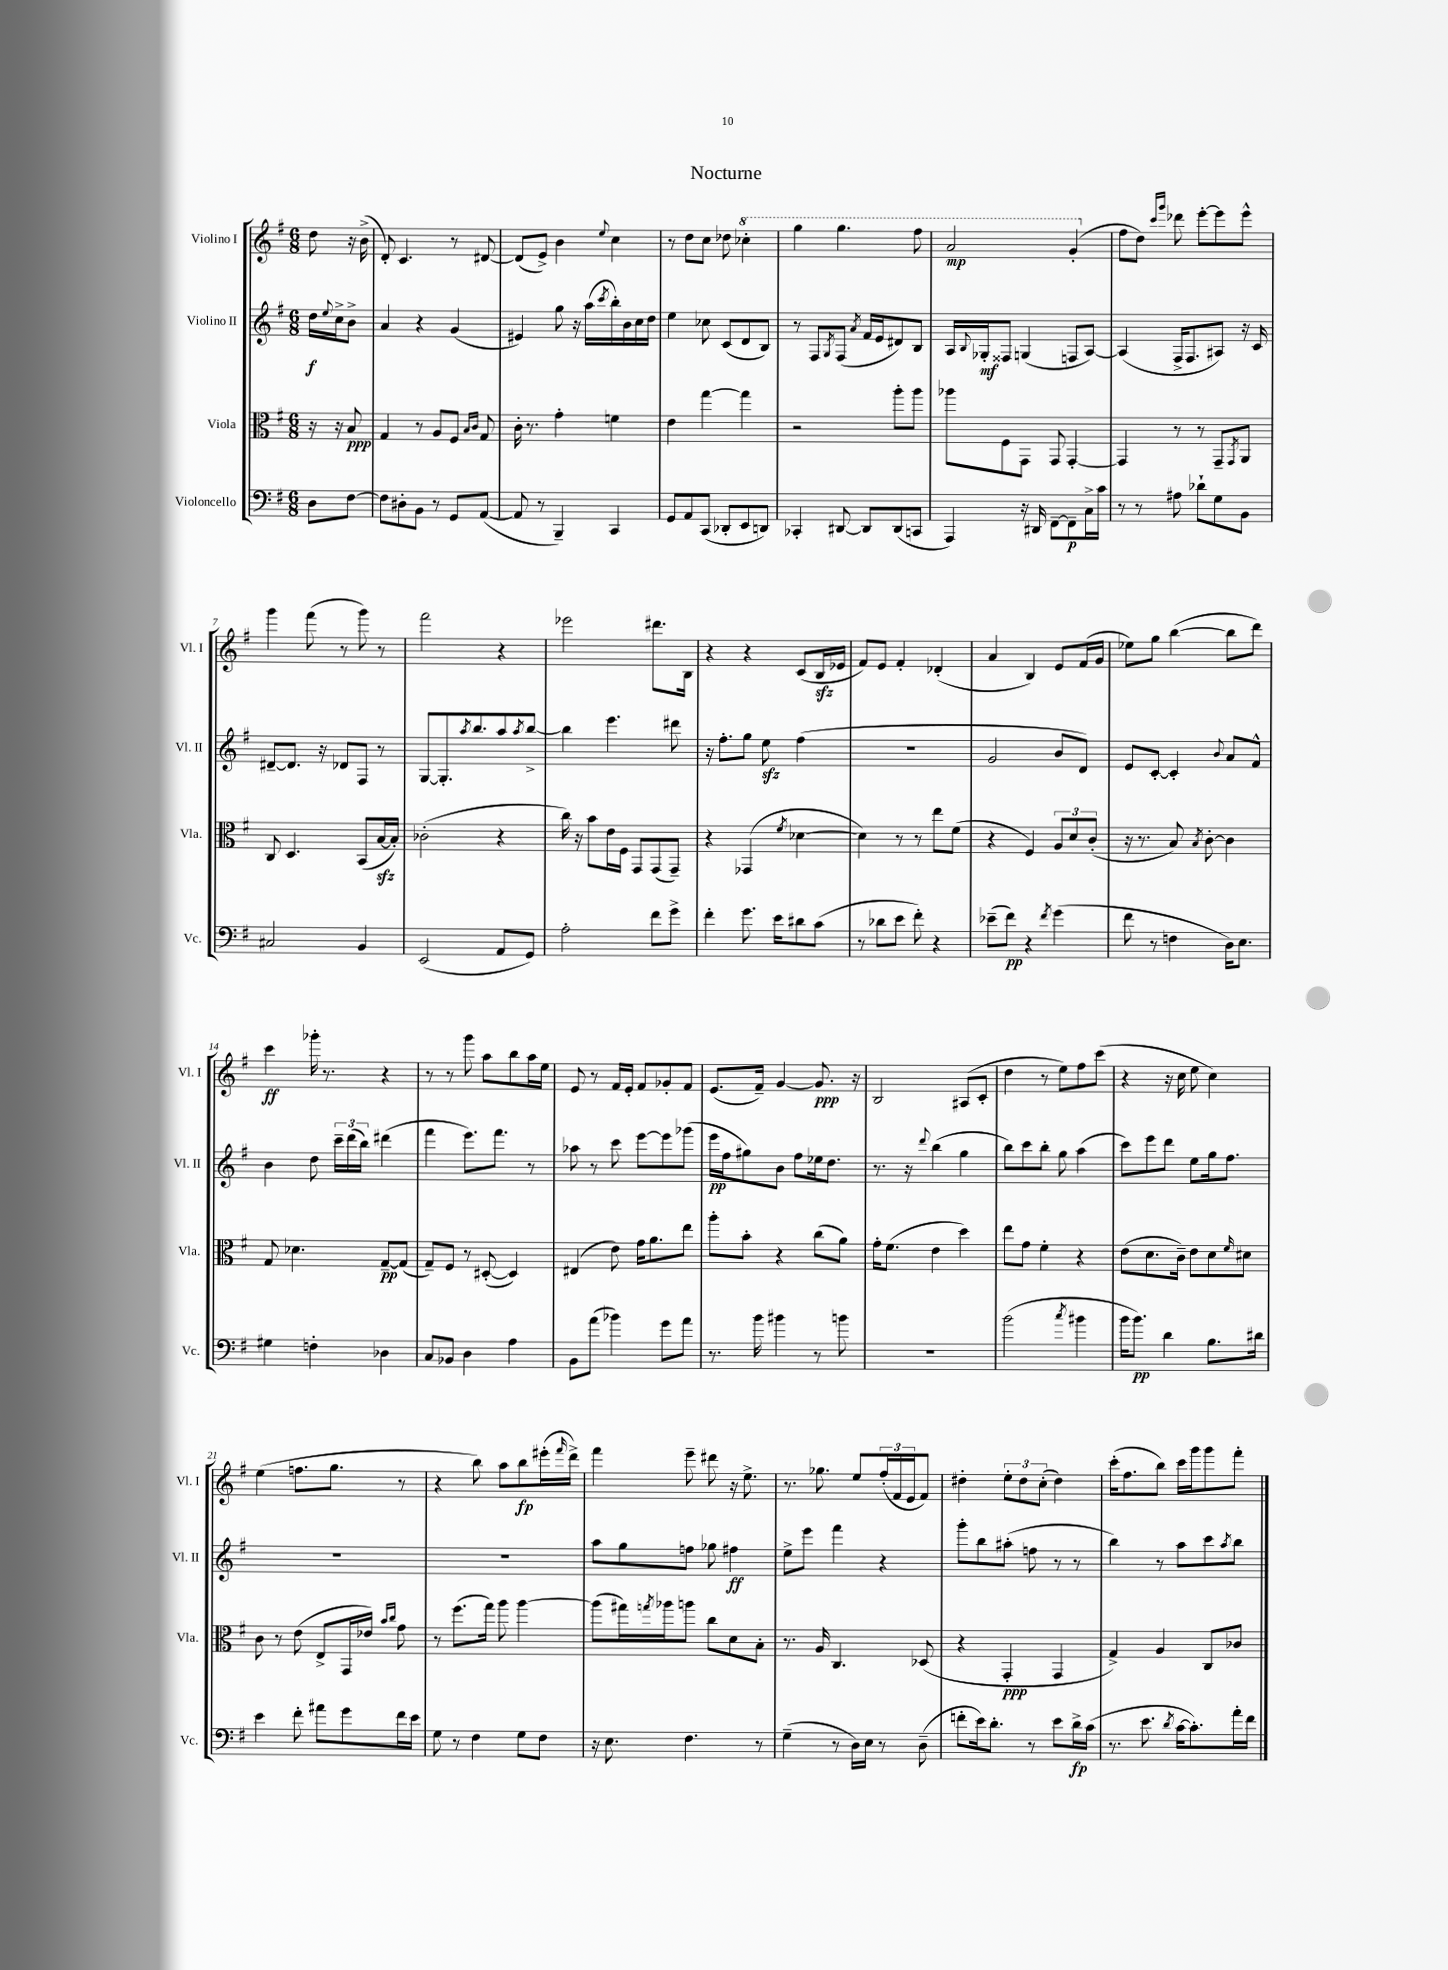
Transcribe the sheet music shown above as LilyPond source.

\header { title = "Nocturne" }
<<
\new StaffGroup <<
\new Staff = "s0" \with { instrumentName = "Violino I" shortInstrumentName = "Vl. I" } {
    \clef treble \key g \major \numericTimeSignature \time 6/8 \partial 4
    d''8 r16 b'16->( |
    d'8-.) c'4. r8 dis'8~ |
    dis'8( e'8->) b'4 \appoggiatura { e''8 } c''4 |
    r8 d''8 c''8 des''8 \ottava #1 ces'''4-. |
    g'''4 g'''4. fis'''8 |
    a''2\mp g''4-.( \ottava #0 |
    fis''8 d''8) \grace { c'''16 g'''16 } des'''8 e'''8~-. e'''8 e'''8-^ |
    g'''4 fis'''8( r8 g'''8) r8 |
    fis'''2 r4 |
    ees'''2 dis'''8. b16 |
    r4 r4 c'8( b16\sfz ees'16 |
    fis'8) e'8 fis'4-. des'4-.( |
    a'4 b4) e'8 fis'16( g'16 |
    ees''8) g''8 b''4~( b''8 d'''8) |
    c'''4\ff ges'''16-. r8. r4 |
    r8 r8 g'''8 a''8 b''8 a''16 e''16 |
    e'8 r8 fis'16 e'16-. fis'8 ges'8-. fis'8 |
    e'8.( fis'16--) g'4~ g'8.\ppp r16 |
    b2 ais8( c'8-. |
    d''4 r8 e''8) fis''8 c'''8( |
    r4 r16 c''16 e''8 c''4) |
    e''4( f''8. g''8. r8 |
    r4 b''8) a''8 b''8\fp eis'''16-.( \grace { fis'''16 } d'''16->) |
    fis'''4 e'''8-- dis'''8 r16 e''8.-> |
    r8. ges''8. e''8 \tuplet 3/2 { fis''16-.( fis'16 e'16 } fis'8) |
    dis''4-. \tuplet 3/2 { e''8-. dis''8 c''8-.( } dis''4) |
    c'''16-.( fis''8. b''8) c'''16 g'''16 g'''8 fis'''8-. \bar "|." |
}
\new Staff = "s1" \with { instrumentName = "Violino II" shortInstrumentName = "Vl. II" } {
    \clef treble \key g \major \numericTimeSignature \time 6/8 \partial 4
    d''16\f \appoggiatura { e''8 } c''16-> b'8-> |
    a'4 r4 g'4( |
    eis'4) g''8 r16 a''16( \acciaccatura { c'''8 } b''16-.) b'16 c''16 d''16 |
    e''4 ces''8 c'8( d'8 b8) |
    r8 fis8 \acciaccatura { g8 } fis8( \acciaccatura { a'8 } fis'16 e'16 dis'8) b8 |
    a16 \appoggiatura { b8 } ges16-.\mf fisis8 g4( f8 a8~) |
    a4( fis16-> fis8. ais8) r16 c'16 |
    dis'8~-- dis'8. r16 des'8 fis8 r8 |
    g8~ g8.-. \acciaccatura { a''8 } b''8. a''8 \acciaccatura { a''8 } b''8~-> |
    b''4 e'''4. dis'''8 |
    r16 fis''8.-. g''8 e''8\sfz fis''4( |
    R2. |
    g'2 b'8 d'8) |
    e'8 c'8~-. c'4-. \appoggiatura { b'8 } a'8 fis'8-^ |
    b'4 d''8 \tuplet 3/2 { c'''16-- d'''16( b''16) } dis'''4( |
    fis'''4 e'''8.) fis'''8. r8 |
    aes''8 r8 c'''8 e'''8~ e'''8 ges'''8( |
    e'''16\pp fis''16 gis''8) b'8 fis''8 ees''16 d''8. |
    r8. r16 \appoggiatura { d'''8 } b''4( g''4 |
    b''8) c'''8 b''8-. g''8 a''4( |
    c'''8) e'''8 d'''8 e''8 g''16 fis''8. |
    r2. |
    R2. |
    a''8 g''8 f''8 ges''8 fis''4\ff |
    e''8-> e'''8 fis'''4 r4 |
    g'''8-. b''8 ais''8-.( f''8 r8 r8 |
    b''4) r8 a''8 c'''8 \acciaccatura { a''8 } b''8 \bar "|." |
}
\new Staff = "s2" \with { instrumentName = "Viola" shortInstrumentName = "Vla." } {
    \clef alto \key g \major \numericTimeSignature \time 6/8 \partial 4
    r16 r16 b8\ppp |
    g4 r8 a8 fis8 \grace { b16 c'16 } g8 |
    c'16-. r8. g'4-. f'4 |
    e'4 g''4~ g''4 |
    r2 a''8-. a''8 |
    aes''8 fis8 g,8 g,8 g,4~-. |
    g,4 r8 r8 g,8-- \acciaccatura { g,8 } a,8 |
    c8 d4. b,8( b16~\sfz b16-.) |
    ces'2-.( r4 |
    c''16) r16 b'8 e'16 fis16 g,8 g,8( g,8--) |
    r4 ges,4( \acciaccatura { fis'8 } des'4~ |
    des'4) r8 r8 e''8 fis'8( |
    r4 fis4) \tuplet 3/2 { a8 d'8 c'8-.( } |
    r16 r8. b8) \acciaccatura { b8 } c'8~-. c'4 |
    g8 des'4. g8~--\pp g8( |
    g8--) fis8 r8 dis8~-.( dis4) |
    eis4( e'8) g'16 a'8. e''8 |
    a''8-. b'8-. r4 c''8( a'8) |
    g'16-. fis'8.( e'4 d''4) |
    e''8 g'8 fis'4-. r4 |
    e'8( d'8. c'16--) e'8 d'8 \grace { fis'16 } dis'8 |
    c'8 r8 e'8( e8-> g,16 ees'16) \grace { b'16 c''16 } g'8 |
    r8 fis''8.( g''16) a''8 a''4~ |
    a''8( gis''16) \acciaccatura { g''8 } aes''16 a''8 c''8 d'8 b8-. |
    r8. a16 c4. des8( |
    r4 g,4-.\ppp g,4 |
    g4->) a4 c8 ces'8 \bar "|." |
}
\new Staff = "s3" \with { instrumentName = "Violoncello" shortInstrumentName = "Vc." } {
    \clef bass \key g \major \numericTimeSignature \time 6/8 \partial 4
    d8 fis8~ |
    fis8 dis8-. b,8 r8 g,8 a,8~( |
    a,8 r8 b,,4--) c,4 |
    g,8 a,8 c,8( des,8-. e,8 d,8) |
    ces,4-. dis,8~ dis,8 dis,8( c,8 |
    a,,4) r16 dis,16 fis,8~-- fis,8--\p c16-> c'16 |
    r8 r8 ais8 des'8-! g8 b,8 |
    cis2 b,4 |
    e,2( a,8 g,8) |
    a2-. fis'8 g'8-> |
    fis'4-. g'8. e'16 dis'8 c'8( |
    r8 des'8 e'8 fis'8-.) r4 |
    ees'8--( fis'8\pp) r4 \acciaccatura { fis'8 } g'4( |
    fis'8 r8 f4 d16) e8. |
    gis4 f4-. des4 |
    c8 bes,8 d4 a4 |
    b,8 a'8( bes'4) g'8 a'8 |
    r8. b'16 bis'4 r8 b'8 |
    R2. |
    b'2( \acciaccatura { c''8 } bis'4 |
    b'16 b'8.\pp) d'4 b8. dis'16 |
    e'4 fis'8-. ais'8 g'8 fis'16 e'16 |
    g8 r8 fis4 g8 fis8 |
    r16 e8. fis4. r8 |
    g4--( r8 d16) e16 r8 d8--( |
    f'8-. e'16) d'8.-. r8 e'8 d'16->\fp c'16( |
    r8. e'8. \acciaccatura { d'8 } c'16~ c'8.-.) a'16-. fis'16 \bar "|." |
}
>>
>>
